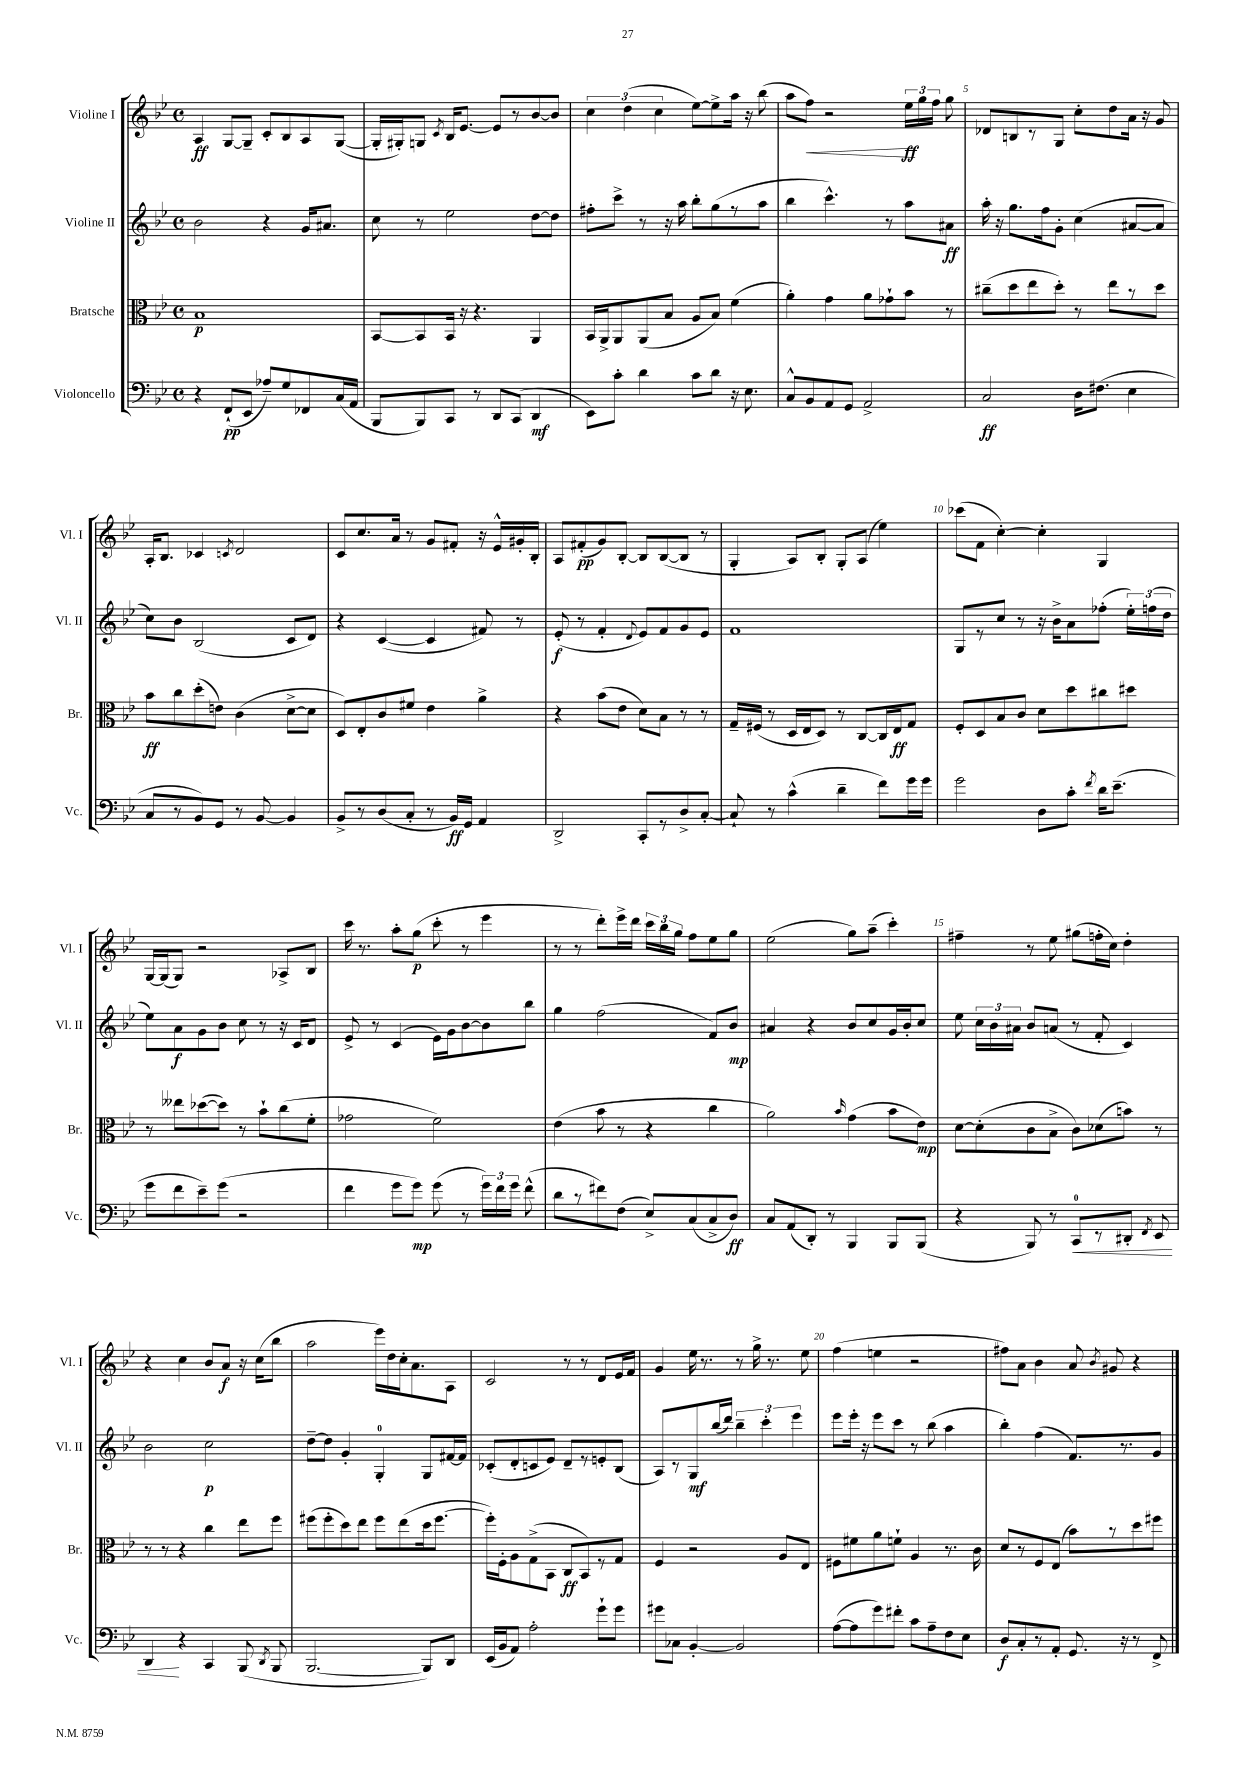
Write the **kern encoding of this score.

**kern	**kern	**kern	**kern
*staff4	*staff3	*staff2	*staff1
*clefF4	*clefC3	*clefG2	*clefG2
*k[b-e-]	*k[b-e-]	*k[b-e-]	*k[b-e-]
*M4/4	*M4/4	*M4/4	*M4/4
*met(c)	*met(c)	*met(c)	*met(c)
4r	1B-	2b-	4A
(8FF`	.	.	[8G
8EE-	.	.	8G~]
8A-~)	.	4r	8c'
8G	.	.	8B-
8FF-	.	16g	8A
.	.	8.a#	.
(16C	.	.	([8G
16AA	.	.	.
=	=	=	=
8BBB-	[8BB-	8cc	16G']
.	.	.	16G#')
8BBB-)	8BB-]	8r	8G
.	.	.	8qc
8CC	16BB-	2ee-	16B-
.	16r	.	[8.e-
8r	4.r	.	.
8DD	.	.	8e-]
(8CC	.	.	8r
4DD	4AA	[8dd	[8b-
.	.	8dd]	8b-]
=	=	=	=
8EE-)	16BB-	8ff#'	6cc
.	16AA^	.	.
8c'	8AA	8ccc^	.
.	.	.	(6dd
4d	(8AA	8r	.
.	.	.	6cc
.	8B-	16r	.
.	.	16aa	.
8c	8A	8bb-'	[8ee-)
8d	8B-)	(8gg	8ee-^]
16r	(4f	8r	16aa
8.E-	.	.	16r
.	.	8aa	(8bb-
=	=	=	=
8C^^	4a')	4bb-	8aa
8BB-	.	.	8ff)
8AA	4g	4.ccc^^)	2r
8GG	.	.	.
2AA^	8a	.	.
.	8g-`	8r	.
.	8b-	8aa	24ee-
.	.	.	24gg
.	.	.	24ff
.	8r	8a#	8gg
=	=	=	=
2C	(8cc#~	16aa'	8d-
.	.	16r	.
.	8dd	8.gg	8B
.	8ee-	.	8r
.	.	16ff	.
.	8dd')	8g'	8G
16D	8r	(4cc	8cc'
(8.F#	.	.	.
.	8ee-	.	8dd
4E-	8r	[8a#	16a
.	.	.	16r
.	8dd	8a#]	8g
=	=	=	=
8C	8b-	8cc)	16A'
.	.	.	8.B-
8r	8cc	8b-	.
8BB-)	(8dd'	(2B-	4c-
8GG	8e)	.	.
.	.	.	8qc
8r	(4c	.	2d
[8BB-	.	.	.
4BB-]	[8d^	8c	.
.	8d]	8d)	.
=	=	=	=
8BB-^	8D)	4r	8c
8r	8E-'	.	8.cc
(8D	8c	([4c	.
.	.	.	16a
8C'	8f#	.	8r
8r	4e-	4c]	8g
16BB-)	.	.	8f#'
16GG	.	.	.
4AA	4a^	8f#)	16r
.	.	.	16e-^^
.	.	8r	16g#'
.	.	.	16B-'
=	=	=	=
2DD^	4r	(8e-'	8A
.	.	8r	(8f#'
.	(8b-	4f'	8g)
.	8e-	.	[8B-'
.	.	8qqd	.
8CC'	8d)	8e-)	8B-]
8r	8B-	8f	([8B-
8D^	8r	8g	8B-]
[8C'	8r	8e-	8r
=	=	=	=
8C`]	16G~	1f	4G'
.	(16F#	.	.
8r	8r	.	.
(4c^^	16D	.	8A)
.	16E-	.	.
.	8D)	.	8B-'
4d~	8r	.	8G'
.	[8C	.	(8A
8f)	16C]	.	4ee-)
.	16E-	.	.
16g	8G	.	.
16g	.	.	.
=	=	=	=
2g	8F'	8G	(8ccc-
.	8D	8r	8f
.	8B-	8cc	[4cc')
.	8c	8r	.
8D	8d	16r	4cc']
.	.	16b-^	.
8c'	8dd	8a	.
8qf	.	.	.
16d	8cc#	(8ff-'	4G
(8.e-~	.	.	.
.	8dd#	24ee-')	.
.	.	(24ff	.
.	.	24dd	.
=	=	=	=
8g	8r	8ee-)	[16G
.	.	.	(16G]
8f	8ee--	8a	8G)
8e-~)	([8dd-	8g	2r
(8g	8dd-])	8b-	.
2r	8r	8cc	.
.	8b-`	8r	.
.	(8cc	16r	8A-^
.	.	16c	.
.	8f'	8d	8B-
=	=	=	=
4f	2g-	8e-^	16ccc
.	.	.	8.r
.	.	8r	.
8g	.	(4c	8aa'
8g)	.	.	(8gg
(8g	2f)	16e-)	8ccc'
.	.	16g	.
8r	.	[8b-	8r
24g)	.	8b-]	4eee-
24f	.	.	.
24g	.	.	.
(8f^^	.	8bb-	.
=	=	=	=
8d	(4e-	4gg	8r
8r	.	.	8r
8f#)	8b-	(2ff	8ddd')
(8F	8r	.	16eee-^
.	.	.	16ddd
8E-^)	4r	.	24ccc
.	.	.	24bb-
.	.	.	24gg
(8C	.	.	8ff
8C^	4cc	8f)	8ee-
8D)	.	8b-	8gg
=	=	=	=
8C	2a)	4a#	(2ee-
(8AA	.	.	.
8DD')	.	4r	.
8r	.	.	.
.	16qqb-	.	.
4BBB-	(4g	8b-	8gg)
.	.	8cc	(8aa~
8BBB-	8b-	16g	4ccc')
.	.	16b-'	.
(8BBB-	8e-)	8cc	.
=	=	=	=
4r	[8d	8ee-	4ff#~
.	(8d']	24cc	.
.	.	24b-	.
.	.	24a#	.
8BBB-)	8c	8b-	8r
8r	8B-^	(8a	8ee-
8CC	8c)	8r	(8gg#
8r	(8d-	8f'	16ff'
.	.	.	16cc)
8DD#'	8b)	4c)	4dd'
8qFF	.	.	.
8EE-	8r	.	.
=	=	=	=
4DD	8r	2b-	4r
.	8r	.	.
4r	4r	.	4cc
4CC	4cc	2cc	8b-
.	.	.	8a
(8BBB-	8ee-	.	16r
.	.	.	(16cc
8qDD	.	.	.
8BBB-	8ff	.	8bb-
=	=	=	=
[2.BBB-	(8ff#	[8dd~	2aa
.	8ff#'	8dd]	.
.	8dd)	4g'	.
.	8ee-	.	.
.	8ff#	4G'	16eee-)
.	.	.	16dd
.	(8ee-	.	16cc'
.	.	.	8.a
8BBB-])	16dd	8G	.
.	[8.ff#	.	.
8DD	.	[16f#	8A
.	.	16f#]	.
=	=	=	=
(16EE-	16ff#'])	(8c-'	2c
16BB-	16F'	.	.
8AA)	8A	8d'	.
2A'	(8G^	8c	.
.	8BB-	8e-)	.
.	8C	8d~	8r
.	8BB-)	8r	8r
8g`	8r	8e'	8d
8g	8G	(8B-	16e-
.	.	.	16f
=	=	=	=
8g#	4F	8A)	4g
8C-	.	8r	.
[4BB-'	2r	8G	16ee-
.	.	.	8.r
.	.	(16bb-	.
.	.	16ddd)	.
2BB-]	.	6bb-~	8r
.	.	.	16gg^
.	.	6ccc'	.
.	.	.	8.r
.	8A	.	.
.	.	6eee-	.
.	8E-	.	8ee-
=	=	=	=
([8A	8F#	8eee-	(4ff
8A]	8f#	16eee-'	.
.	.	16r	.
8g)	8a	8eee-	4ee
8f#'	8f`	8ccc	.
8c	4A	8r	2r
8A~	.	(8bb-	.
8F	8.r	4aa	.
8E-	.	.	.
.	16c	.	.
=	=	=	=
8D	8d	4bb-')	8ff#)
8C'	8r	.	8a
8r	8F	(4ff	4b-
8AA'	(8E-	.	.
8.GG	8b-)	8.f)	8a
.	.	.	8qb-
.	8r	.	8g#
16r	.	8.r	.
8r	8dd	.	4r
8FF^	8ff#	8g	.
==	==	==	==
*-	*-	*-	*-
